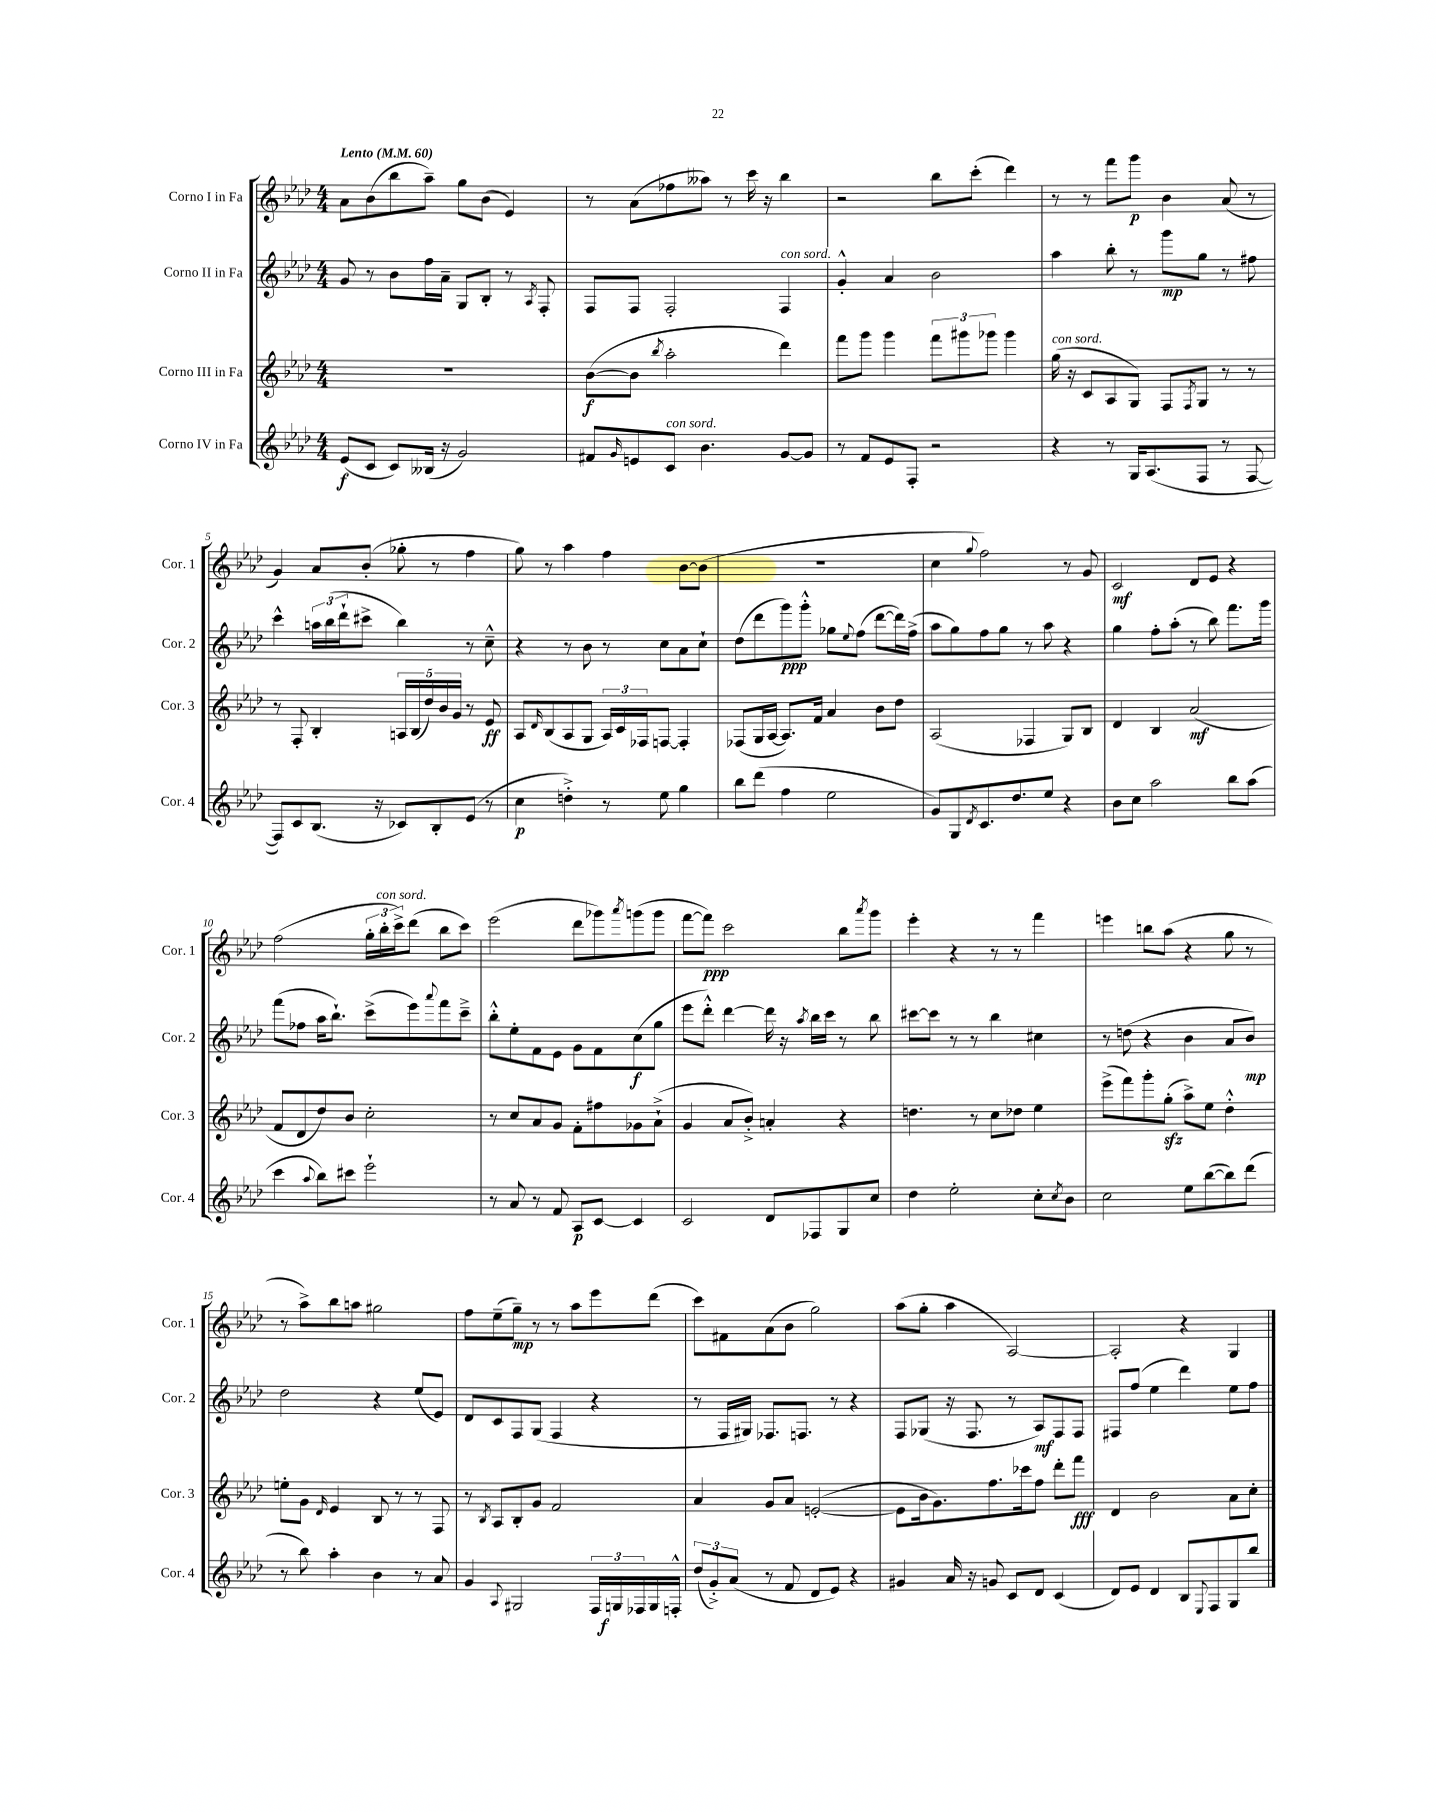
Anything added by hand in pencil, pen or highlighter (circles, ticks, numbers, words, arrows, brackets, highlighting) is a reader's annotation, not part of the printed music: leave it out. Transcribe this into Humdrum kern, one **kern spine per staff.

**kern	**kern	**kern	**kern
*staff4	*staff3	*staff2	*staff1
*clefG2	*clefG2	*clefG2	*clefG2
*k[b-e-a-d-]	*k[b-e-a-d-]	*k[b-e-a-d-]	*k[b-e-a-d-]
*M4/4	*M4/4	*M4/4	*M4/4
*MM60	*MM60	*MM60	*MM60
(8e-/L	1r	8g/	8a-\L
8c/J	.	8r	(8b-\
8c/L)	.	8b-\L	8bb-\
(16B--/Jk	.	16ff\L	8aa-~\J)
16r	.	16a-~\JJ	.
2g/)	.	8G/L	8gg\L
.	.	8B-'/J	(8b-\J
.	.	8r	4e-/)
.	.	8qA-/	.
.	.	8F'/	.
=	=	=	=
8f#/L	([8b-\L	8F/L	8r
16qqg/	.	.	.
8e/	8b-\]J	8F/J	(8a-\L
.	8qbb-/	.	.
8c/J	2aa-'\	2F'/	8ff-\
4.b-\	.	.	8aa--\J)
.	.	.	8r
.	.	.	16ccc\
.	.	.	16r
[8g/L	4ddd-\)	4F/	4bb-\
8g/]J	.	.	.
=	=	=	=
8r	8fff\L	4g'^^/	2r
8f/L	8ggg\J	.	.
8e-/	4ggg\	4a-/	.
8F'/J	.	.	.
2r	12fff\L	2b-\	8bb-\L
.	12ggg#\	.	.
.	.	.	(8ccc'\J
.	12ggg-\J	.	.
.	4ggg-\	.	4ddd-\)
=	=	=	=
4r	(16gg\	4aa-\	8r
.	16r	.	.
.	8c/L	.	8r
8r	8A-/	8bb-'\	8fff\L
16G/LK	8G/J)	8r	8ggg\J
(8.A-/	.	.	.
.	8F/L	8ggg\L	4b-\
.	8qF/	.	.
8F/J	8G/J	8gg\J	.
8r	8r	8r	(8a-/
[8F/	8r	8ff#\	8r
=	=	=	=
8F/]L)	8r	4ccc^^\	4g/)
8c/	8F'/	.	.
(8.B-/J	4B-'/	24aa\LL	8a-/L
.	.	(24bb-\	.
.	.	24ddd-`\J	.
.	.	8ccc#^\J	(8b-'/J
16r	.	.	.
8c-/L)	20A/LL	4bb-\)	8gg-'\
.	(20B-/	.	.
.	20dd-/)	.	.
8B-'/	.	.	8r
.	20b-/	.	.
.	20g/JJ	.	.
(8e-/J	8r	8r	4ff\
8r	8e-/	8cc~^^\	.
=	=	=	=
4cc\	8A-/L	4r	8gg\)
.	16qqd-/	.	.
.	(8B-/	.	8r
4dd'^\)	8A-/	8r	4aa-\
.	8G/J	8b-\	.
8r	24A-/LL)	8r	4ff\
.	24c/	.	.
.	24F-/J	.	.
8ee-\	[8F/J	8cc\L	.
4gg\	4F'/]	8a-\	[8b-\L
.	.	8cc`\J	(8b-\]J
=	=	=	=
8bb-\L	(8F-/L	(8dd-\L	1r
(8ddd-\J	16G/L	8ddd-\	.
.	[16A-/JJ	.	.
4ff\	8.A-/]L)	8ggg\)	.
.	.	8ggg'^^\J	.
.	16f/Jk	.	.
2ee-\	4a-/	8gg-\L	.
.	.	8qqee-/	.
.	.	(8ff\J	.
.	8b-\L	[8ddd-\L	.
.	8dd-\J	16ddd-\]L)	.
.	.	(16ff^\JJ	.
=	=	=	=
8g/L)	(2A-/	8aa-\L	4cc\
8G/	.	8gg\)	.
8qd-/	.	.	8qqgg/
8.c/	.	8ff\	2ff\)
.	.	8gg\J	.
8.dd-/	.	.	.
.	4F-/	8r	.
8ee-/J	.	8aa-\	.
4r	8G/L)	4r	8r
.	8B-/J	.	8g/
=	=	=	=
8b-\L	4d-/	4gg\	2c/
8cc\J	.	.	.
2aa-\	4B-/	8ff'\L	.
.	.	(8aa-'\J	.
.	(2a-/	8r	8d-/L
.	.	8bb-\)	8e-/J
8bb-\L	.	8.fff\L	4r
(8aa-\J	.	.	.
.	.	16ggg\Jk	.
=	=	=	=
4ccc\	8f/L	(8fff\L	(2ff\
.	8d-/	8ff-\J	.
8qqaa-/	.	.	.
8bb-\L)	8dd-/)	16aa-\LK	.
.	.	8.bb-`\J)	.
8ccc#\J	8b-/J	.	.
2eee-`\	2cc'\	(8ccc^\L	24gg'\LL
.	.	.	24bb-'\
.	.	.	24ccc^\J)
.	.	8eee-\)	(8ddd-\J
.	.	8qqaaa-/	.
.	.	8fff\	8bb-\L
.	.	8ccc~^\J	8ccc\J)
=	=	=	=
8r	8r	8bb-'^^\L	(2eee-\
8a-/	8cc/L	8ee-'\	.
8r	8a-/	8f\	.
8f/	8g/J	8e-\J	.
8A-/L	8f'\L	8g\L	8ddd-\L
[8c/J	8ff#\	8f\	8ggg-\)
.	.	.	8qaaa-/
4c/]	8g-\	(8cc\	(8ggg\
.	(8a-`^\J	8gg\J	8ggg\J
=	=	=	=
2c/	4g/	8eee-\L	[8fff\L
.	.	8ddd-'^^\J)	8fff\]J)
.	8a-/L	[4ddd-\	2ccc\
.	8b-'^/J)	.	.
8d-/L	4a'/	16ddd-\]	.
.	.	16r	.
.	.	8qaa-/	.
8F-/	.	16bb-\LL	.
.	.	16ccc\JJ	.
8G/	4r	8r	8bb-\L
.	.	.	8qaaa-/
8cc/J	.	8bb-\	8ggg\J
=	=	=	=
4dd-\	4.dd\	[8ccc#\L	4eee-'\
.	.	8ccc#\]J	.
2ee-'\	.	8r	4r
.	8r	8r	.
.	8cc\L	4bb-\	8r
.	8dd-\J	.	8r
8cc'\L	4ee-\	4cc#\	4fff\
8qcc/	.	.	.
8b-\J	.	.	.
=	=	=	=
2cc\	(8eee-^\L	8r	4eee\
.	8fff\)	(8dd\	.
.	8ggg'\	4r	8bb\L
.	(8gg'\J	.	(8aa-\J
8ee-\L	8aa-^\L)	4b-\	4r
([8bb-\	8ee-\J	.	.
8bb-\])	4dd-'^^\	8a-/L	8gg\
(8ddd-\J	.	8b-/J)	8r
=	=	=	=
8r	8ee'\L	2dd-\	8r
8bb-\)	8g\J	.	8aa-^\L)
.	16qqd-/	.	.
4aa-'\	4e-/	.	8bb-\
.	.	.	8aa\J
4b-\	8B-/	4r	2gg#\
.	8r	.	.
8r	8r	(8ee-/L	.
8a-/	8F/	8e-/J)	.
=	=	=	=
4g/	8r	8d-/L	8ff\L
.	8qB-/	.	.
.	8A-/L	8c/	(8ee-~\
8qqA-/	.	.	.
2G#/	8B-'/	8F/	8gg~\J)
.	8g/J	(8G/J	8r
.	2f/	4F/	8r
.	.	.	8aa-\L
24F/LL	.	4r	8eee-\
24G/	.	.	.
24F-/	.	.	.
16G/	.	.	(8ddd-\J
16F'^^/JJ	.	.	.
=	=	=	=
(12dd-/L	4a-/	8r	8ccc\L)
12g'^/)	.	.	.
.	.	16F/LL	8f#\
(12a-/J	.	.	.
.	.	16G#/JJ)	.
8r	8g/L	8.F-/L	(8a-\
8f/	8a-/J	.	8b-\J
.	.	8.F/J	.
8d-/L	([2e'/	.	2gg\)
8e-/J)	.	8r	.
4r	.	4r	.
=	=	=	=
4g#/	8e\]L	8F/L	(8aa-\L
.	16b-\k	(8G-/J	8gg'\J
.	8.g\)	.	.
16a-/	.	16r	4aa-\
16r	.	8.F/	.
8g/	8.ff\	.	.
8c/L	.	8r	[2A-/)
.	16ccc-\k	.	.
8d-/J	8ff\J	8A-/L)	.
(4c/	8ddd-'\L	8F/	.
.	8fff\J	8F/J	.
=	=	=	=
8d-/L)	4d-/	8F#/L	2A-'/]
8e-/J	.	(8ff/J	.
4d-/	2b-\	4ee-\	.
8B-/L	.	4ddd-\)	4r
8qqE-/	.	.	.
8F/	.	.	.
8G/	8a-\L	8ee-\L	4G/
8bb-/J	8cc'\J	8ff\J	.
==	==	==	==
*-	*-	*-	*-
